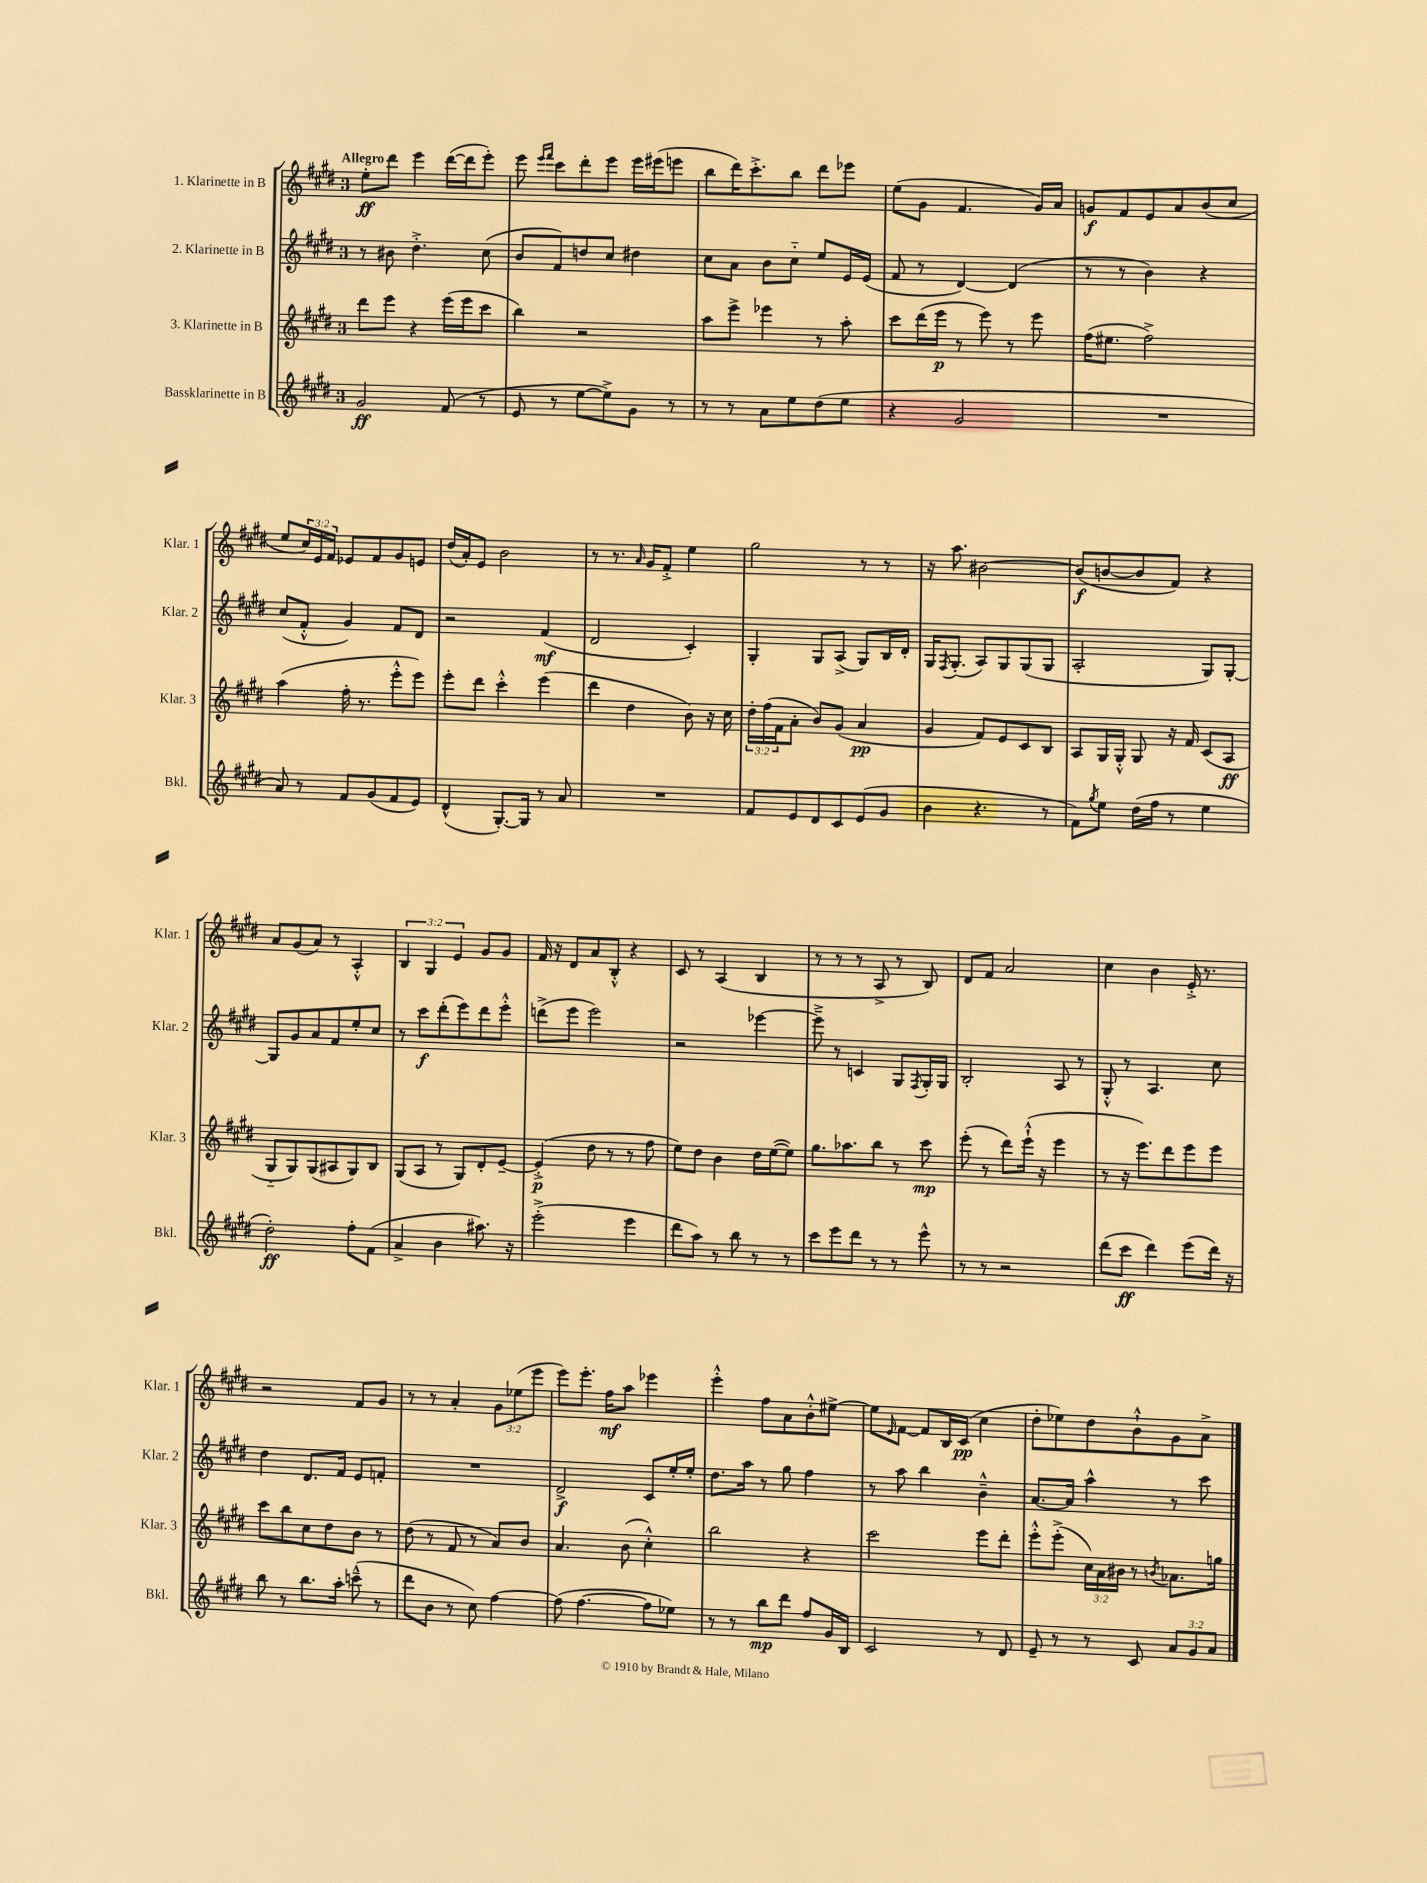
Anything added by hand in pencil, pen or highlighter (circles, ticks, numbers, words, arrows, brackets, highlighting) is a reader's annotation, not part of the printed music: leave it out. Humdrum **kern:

**kern	**kern	**kern	**kern
*staff4	*staff3	*staff2	*staff1
*clefG2	*clefG2	*clefG2	*clefG2
*k[f#c#g#d#]	*k[f#c#g#d#]	*k[f#c#g#d#]	*k[f#c#g#d#]
*M3/4	*M3/4	*M3/4	*M3/4
2g#	8ddd#	8r	8ee'
.	8eee	8b#	8ddd#
.	4r	4.dd#'^	4eee
(8f#	(16eee	.	([16ddd#
.	16eee	.	16ddd#]
8r	8ccc#	(8cc#	8eee')
=	=	=	=
8e	4bb)	8b	8eee
.	.	.	16qqeee
.	.	.	16qqfff#
8r	.	8f#)	8ccc#
[8ee	2r	8dd	8ddd#'
8ee^])	.	8cc#	8eee
8g#	.	4dd#	16eee
.	.	.	(16eee#
8r	.	.	8eee
=	=	=	=
8r	8aa	8cc#	8bb
8r	8eee^	8a	16ddd#)
.	.	.	8.ccc#'^
8a	4eee-	8b	.
8ee	.	8cc#'~	8bb
(8dd#	8r	8ee	8ddd#
8ee	8aa'	16e	8eee-
.	.	(16e	.
=	=	=	=
4r	8ccc#	8f#	(8ee
.	(16ddd#	8r	8g#
.	16eee	.	.
2g#	8r	[4d#)	4.f#
.	8eee)	.	.
.	8r	(4d#]	.
.	8eee	.	16g#)
.	.	.	16a
=	=	=	=
2.r	(16ff#	8r	8g
.	8.ee#	.	.
.	.	8r	8f#
.	2ff#^)	4b)	8e
.	.	.	8a
.	.	4r	(8b
.	.	.	8cc#
=	=	=	=
8a)	(4aa	(8cc#	8ee
8r	.	8f#'^^	24cc#)
.	.	.	24e
.	.	.	24f#
8f#	16ff#'	4g#)	8e-
.	8.r	.	.
(8g#	.	.	8f#
8f#	8eee'^^	8f#	8g#
8e)	8eee)	8d#	8e
=	=	=	=
(4d#^^	8eee'	2r	(16dd#
.	.	.	16a')
.	8ddd#	.	8e
[8.G#')	4ccc#'^^	.	2b
16G#]	.	.	.
8r	(4eee	(4f#	.
8a	.	.	.
=	=	=	=
2.r	4ddd#	2d#	8r
.	.	.	8.r
.	4dd#	.	.
.	.	.	16qqa
.	.	.	16g#
.	.	.	8f#'^
.	8b)	4c#')	4ee
.	16r	.	.
.	16cc#	.	.
=	=	=	=
8f#	24dd#'	4G#'	2gg#
.	(24ff#	.	.
.	24f#	.	.
8e	8a'	.	.
8d#	8b)	8G#	.
8c#	(8g#	(8A^	.
(8e	4a	8G#)	8r
8g#	.	16B	8r
.	.	16d#'	.
=	=	=	=
4b	4g#	16G#	16r
.	.	8qF#	.
.	.	(8.G#'	8.aa
4.r	8f#)	8A)	[2b#
.	8e	8G#	.
.	8c#	(8G#	.
8r	8B	8G#	.
=	=	=	=
8f#)	8A	2A'	(8b#]
8qgg#	.	.	.
8ee	16G#	.	[8b
.	16G#'^^	.	.
(16dd#	8G#	.	8b]
16ff#	.	.	.
8r	16r	.	8f#)
.	16f#	.	.
4ee	(8c#	8G#)	4r
.	8A	[8G#'	.
=	=	=	=
2dd#')	8G#'~	8G#]	8a
.	8G#)	8g#	(8g#
.	(8G#	8a	8a)
.	8A#	8f#	8r
8ff#'	8G#)	8ee'	4A'^^
(8f#	8B	8cc#	.
=	=	=	=
4a^	(8G#	8r	6B
.	8A	8ccc#	.
.	.	.	6G#
4b	8r	(8ddd#'	.
.	.	.	6e
.	8G#)	8eee)	.
8.aa#)	8d#'	8ddd#	8g#
.	[8e~	8eee'^^	8g#
16r	.	.	.
=	=	=	=
(2eee'^	(4e'^]	(8ddd^	16f#
.	.	.	16r
.	.	8eee	8d#
.	8dd#	2eee)	8a
.	8r	.	8B'^^
4eee	8r	.	4r
.	8ff#	.	.
=	=	=	=
8ddd#	8ee)	2r	8c#
8aa)	8dd#	.	8r
8r	4b	.	(4A
8bb	.	.	.
8r	16dd#	[4eee-	4B
.	([16ee	.	.
8r	8ee])	.	.
=	=	=	=
8ccc#	8.gg#	8eee-~^]	8r
8eee	.	8r	8r
.	8.aa-	.	.
8ddd#	.	4c	8r
8r	8bb	.	8A^
8r	8r	8G#	8r
.	.	8qF#	.
8eee^^	8ccc#	16G#'	8B)
.	.	16G#	.
=	=	=	=
8r	(8eee'	2B'	8d#
8r	8r	.	8f#
2r	8ddd#)	.	2a
.	(16eee`^^	.	.
.	16r	.	.
.	4eee	8A	.
.	.	8r	.
=	=	=	=
(8ddd#	8r	8G#'^^	4cc#
8ccc#	16r	8r	.
.	8.eee)	.	.
4ddd#)	.	4.A	4b
.	8ddd#	.	.
(8eee	8eee	.	16e'^
.	.	.	8.r
16ddd#)	8eee	8cc#	.
16r	.	.	.
=	=	=	=
8bb	8ccc#	4dd#	2r
8r	8bb	.	.
8.bb	8cc#	8.d#	.
.	8dd#	.	.
16aa'	.	16f#	.
(8ccc~^^	8b	8e	8f#
8r	8r	8f'	8g#
=	=	=	=
8ddd#	(8dd#	2.r	8r
8b	8r	.	8r
8r	8f#	.	4a'
8cc#)	8r	.	.
[4ff#	8a)	.	12g#
.	.	.	(12ee-
.	8b	.	.
.	.	.	12eee
=	=	=	=
(8ff#]	4.a	2d#^	8eee)
[4.ff#	.	.	8.eee'
.	.	.	16ff#
.	(8b	.	8aa
8ff#]	4cc#'^^)	8c#	4eee-
8ee-)	.	16ee'	.
.	.	16ee'	.
=	=	=	=
8r	2bb	8.dd#	4eee'^^
8r	.	.	.
.	.	16aa	.
8bb	.	8r	8ff#
8ddd#	.	8gg#	8a
8ff#	4r	4ff#	8b'^^
16g#	.	.	[8ee#^
16B	.	.	.
=	=	=	=
2c#	2ccc#	8r	8ee#]
.	.	.	16qqe
.	.	8aa	[8f#
.	.	4bb	8f#]
.	.	.	16B
.	.	.	(16c#
8r	8eee	4b~^^	4cc#
8d#	8ddd#'	.	.
=	=	=	=
8e~	8eee'^^	[8.a	8dd#'
8r	(8eee'^	.	8ee-)
.	.	16a]	.
8r	24cc#)	4aa^^	8dd#
.	24a	.	.
.	24b#	.	.
8c#	8r	.	8b`^^
.	8qb	.	.
12a	8.a-	8r	8g#
12g#	.	.	.
.	.	8ccc#	8a^
12a	.	.	.
.	16gg	.	.
==	==	==	==
*-	*-	*-	*-
